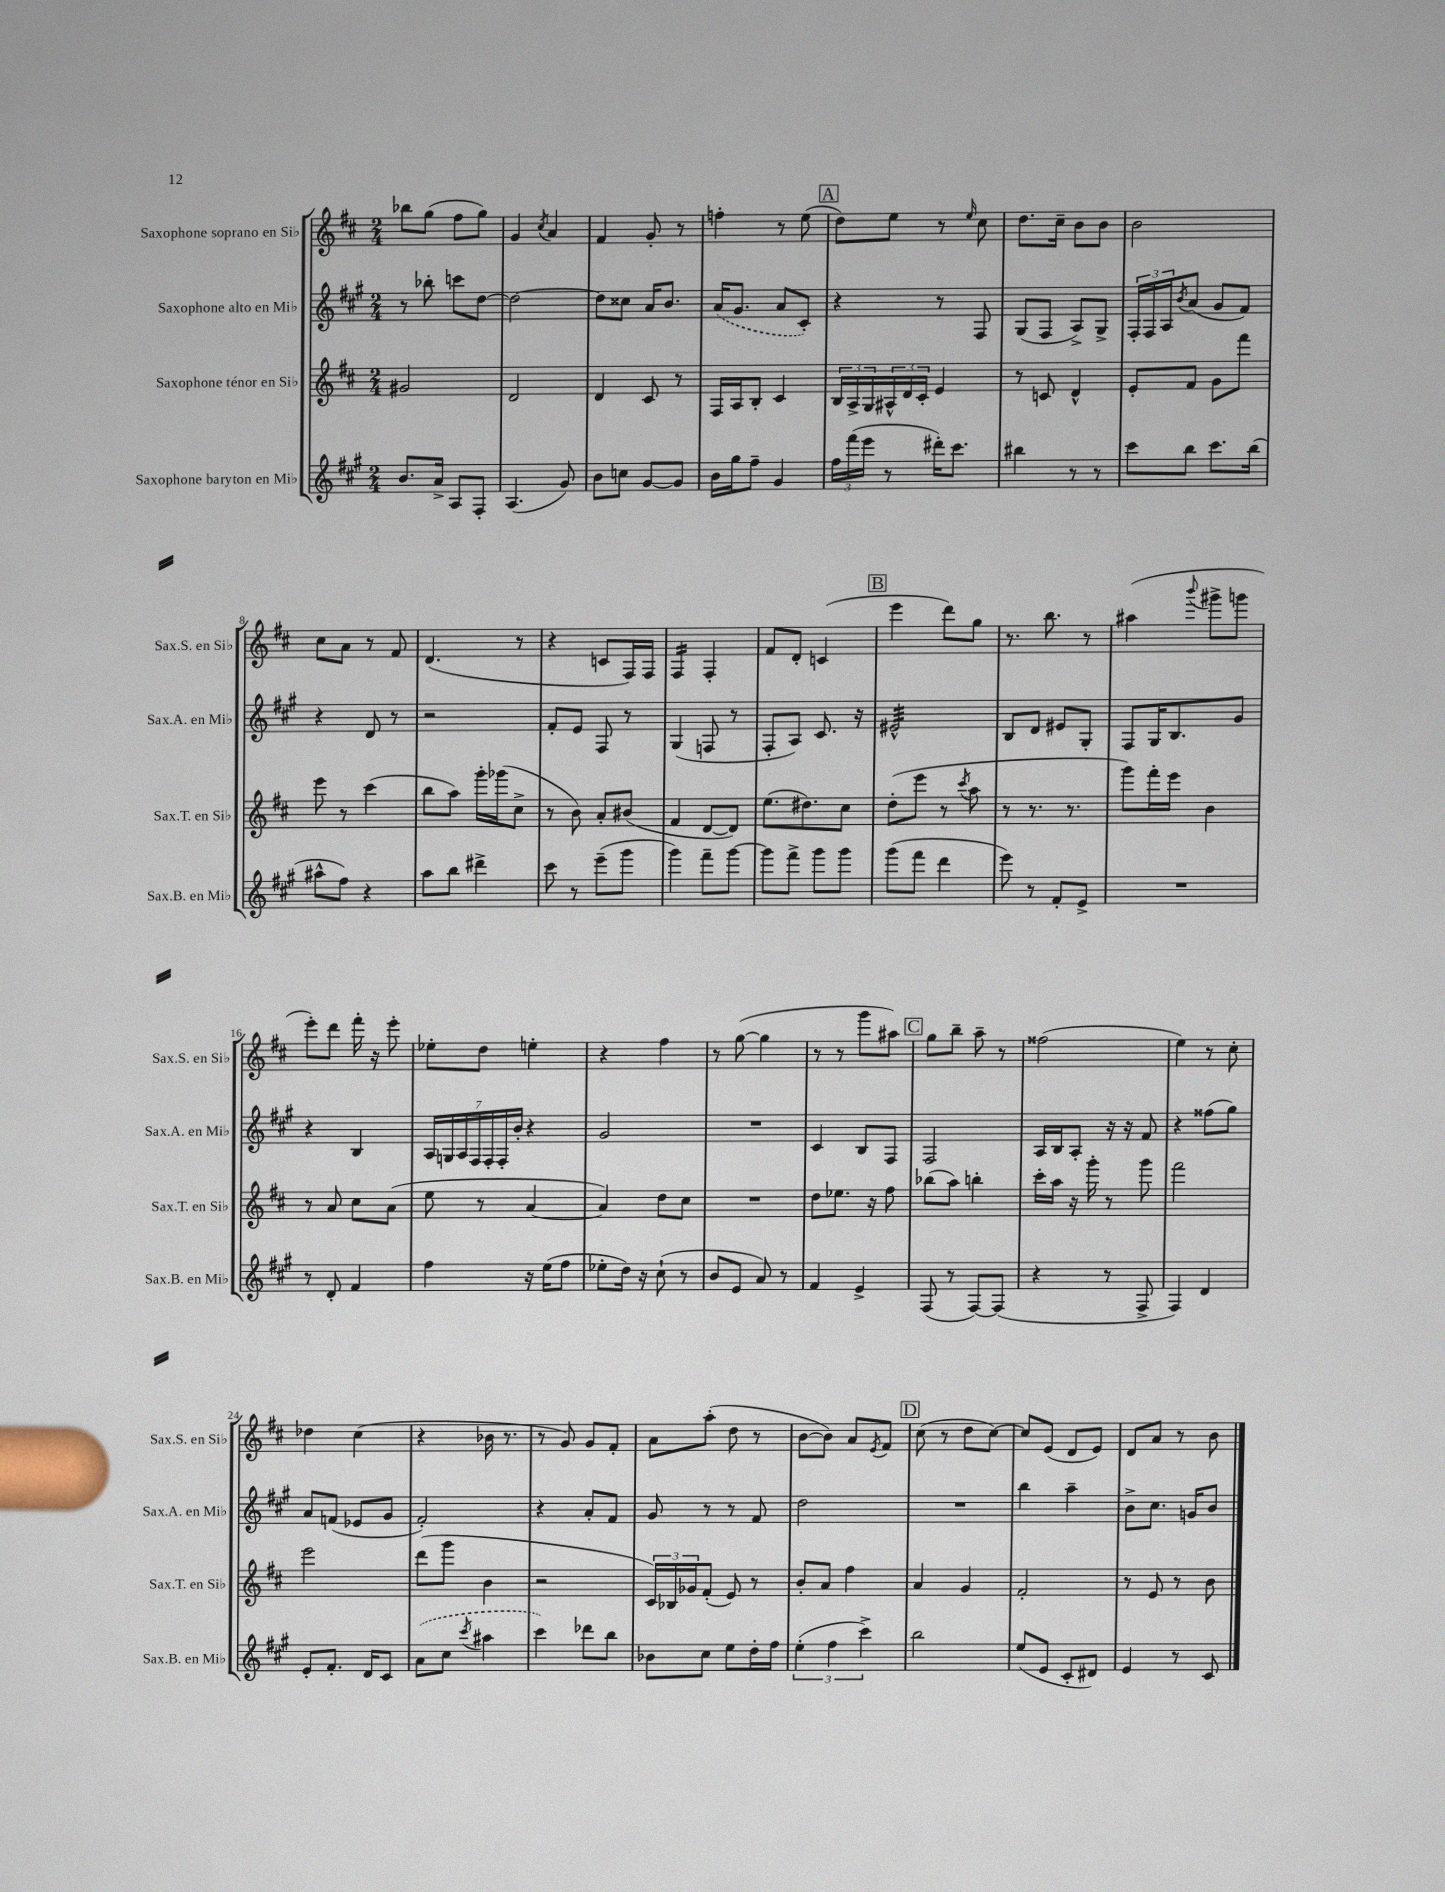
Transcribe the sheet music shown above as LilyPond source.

<<
\new StaffGroup <<
\new Staff = "s0" \with { instrumentName = "Saxophone soprano en Sib" shortInstrumentName = "Sax.S. en Sib" } {
    \clef treble \key d \major \numericTimeSignature \time 2/4
    bes''8 g''8( fis''8 g''8) |
    g'4 \acciaccatura { cis''8 } a'4 |
    fis'4 g'8-. r8 |
    f''4-. r8 e''8( |
    \mark \markup { \box "A" } d''8) e''8 r8 \grace { e''16 } cis''8 |
    d''8. cis''16-- b'8 b'8 |
    b'2 |
    cis''8 a'8 r8 fis'8 |
    d'4.( r8 |
    r4 c'8 fis16) fis16 |
    fis4:16 fis4-. |
    fis'8 d'8-. c'4( |
    \mark \markup { \box "B" } e'''4 d'''8) g''8 |
    r8. b''8. r8 |
    ais''4( \appoggiatura { b'''8 } gis'''8-> g'''8 |
    e'''8-.) d'''8 fis'''16-. r16 e'''8-. |
    ees''8-. d''8 e''4-. |
    r4 fis''4 |
    r8 g''8~( g''4 |
    r8 r8 g'''8 ais''8) |
    \mark \markup { \box "C" } g''8 b''8-- a''8-- r8 |
    fisis''2( |
    e''4) r8 cis''8-. |
    des''4 cis''4( |
    r4 bes'16 r8. |
    r8 g'8) g'8 fis'8-. |
    a'8 a''8-.( d''8 r8 |
    b'8~ b'8) a'8 \acciaccatura { e'8 } fis'8 |
    \mark \markup { \box "D" } cis''8( r8 d''8 cis''8~) |
    cis''8 e'8( d'8 e'8) |
    d'8 a'8 r8 b'8 \bar "|." |
}
\new Staff = "s1" \with { instrumentName = "Saxophone alto en Mib" shortInstrumentName = "Sax.A. en Mib" } {
    \clef treble \key a \major \numericTimeSignature \time 2/4
    r8 bes''8-. c'''8 d''8~ |
    d''2~ |
    d''8 cisis''8 a'16 b'8. |
    \once \slurDashed a'16( gis'8. a'8 cis'8-.) |
    \mark \markup { \box "A" } r4 r8 fis8 |
    gis8( fis8 a8->) gis8-> |
    \tuplet 3/2 { fis16-. fis16 a16 } \acciaccatura { b'8 } a'8( gis'8 fis'8) |
    r4 d'8 r8 |
    r2 |
    fis'8-. e'8 fis8 r8 |
    gis4( f8 r8 |
    fis8-. a8) cis'8. r16 |
    \mark \markup { \box "B" } eis'2:32-^ |
    b8 d'8 eis'8 gis8-. |
    fis8 gis16 b8. gis'8 |
    r4 b4 |
    \tuplet 7/4 { a16 g16 a16 fis16 fis16-. fis16-. b'16-. } r4 |
    gis'2 |
    R2 |
    cis'4 b8 fis8 |
    \mark \markup { \box "C" } fis2 |
    a16 b16 a8-. r16 r16 fis'8 |
    r4 fisis''8( gis''8) |
    a'8 f'8( ees'8 gis'8 |
    fis'2-.) |
    r4 a'8-. fis'8 |
    gis'8 r8 r8 fis'8 |
    d''2 |
    \mark \markup { \box "D" } R2 |
    b''4 a''4-- |
    b'8-> cis''8. g'16 b'8 \bar "|." |
}
\new Staff = "s2" \with { instrumentName = "Saxophone ténor en Sib" shortInstrumentName = "Sax.T. en Sib" } {
    \clef treble \key d \major \numericTimeSignature \time 2/4
    gis'2 |
    d'2 |
    d'4 cis'8 r8 |
    fis16 a16 b8-. cis'4 |
    \mark \markup { \box "A" } \tuplet 3/2 { b16 a16-> g16 } \tuplet 3/2 { ais16-^ d'16 cis'16-. } e'4 |
    r8 c'8 d'4-^ |
    e'8-. fis'8 g'8 fis'''8 |
    e'''8 r8 cis'''4( |
    b''8 a''8) g'''16-. ges'''16( cis''8-> |
    r8 b'8) a'8-. bis'8( |
    fis'4 d'8~ d'8) |
    e''8.( dis''8.) cis''8 |
    \mark \markup { \box "B" } d''8-.( e'''8 r8 \acciaccatura { cis'''8 } a''8 |
    r8 r8. r8. |
    g'''8) fis'''16-. e'''16 b'4 |
    r8 a'8 cis''8 a'8( |
    e''8 r8 a'4~ |
    a'4) d''8 cis''8 |
    R2 |
    d''8 ees''8. r16 fis''8 |
    \mark \markup { \box "C" } bes''8( a''8) b''4-. |
    cis'''16-. a''16 r16 g'''16-. r8 g'''8 |
    fis'''2 |
    e'''2 |
    d'''8( g'''8 b'4 |
    r2 |
    \tuplet 3/2 { cis'16) bes16 ges'16 } fis'8-.( e'8) r8 |
    b'8-. a'8 fis''4 |
    \mark \markup { \box "D" } a'4 g'4 |
    fis'2-. |
    r8 e'8 r8 b'8 \bar "|." |
}
\new Staff = "s3" \with { instrumentName = "Saxophone baryton en Mib" shortInstrumentName = "Sax.B. en Mib" } {
    \clef treble \key a \major \numericTimeSignature \time 2/4
    b'8. a'16-> a8 fis8-. |
    a4.( gis'8) |
    b'8 c''8 gis'8~ gis'8 |
    b'16 gis''16 fis''8-- gis'4 |
    \mark \markup { \box "A" } \tuplet 3/2 { fis''16 fis'''16( e'''16 } r8 dis'''16-.) cis'''8. |
    bis''4 r8 r8 |
    cis'''8 b''8 cis'''8. b''16( |
    ais''8-^ fis''8) r4 |
    a''8 b''8 dis'''4-> |
    cis'''8 r8 e'''8--( gis'''8 |
    gis'''4) fis'''8-- gis'''8~ |
    gis'''8 fis'''8-> gis'''8 gis'''8 |
    \mark \markup { \box "B" } gis'''8( fis'''8 d'''4 |
    e'''8) r8 fis'8-. e'8-> |
    R2 |
    r8 d'8-. fis'4 |
    fis''4 r16 e''16( fis''8 |
    ees''8-. d''16) r16 cis''8-!( r8 |
    b'8 e'8 a'8) r8 |
    fis'4 e'4-> |
    \mark \markup { \box "C" } fis8( r8 fis8~) fis8( |
    r4 r8 fis8-> |
    fis4) d'4 |
    e'8-. fis'8.-. d'16 cis'8 |
    \once \slurDashed a'8( cis''8 \acciaccatura { cis'''8 } ais''4 |
    cis'''4) des'''8 b''8 |
    bes'8 cis''8 e''8 d''16-. fis''16 |
    \tuplet 3/2 { e''4-.( fis''4 cis'''4->) } |
    \mark \markup { \box "D" } b''2 |
    e''8( e'8 cis'8-. dis'8) |
    e'4 r8 cis'8 \bar "|." |
}
>>
>>
